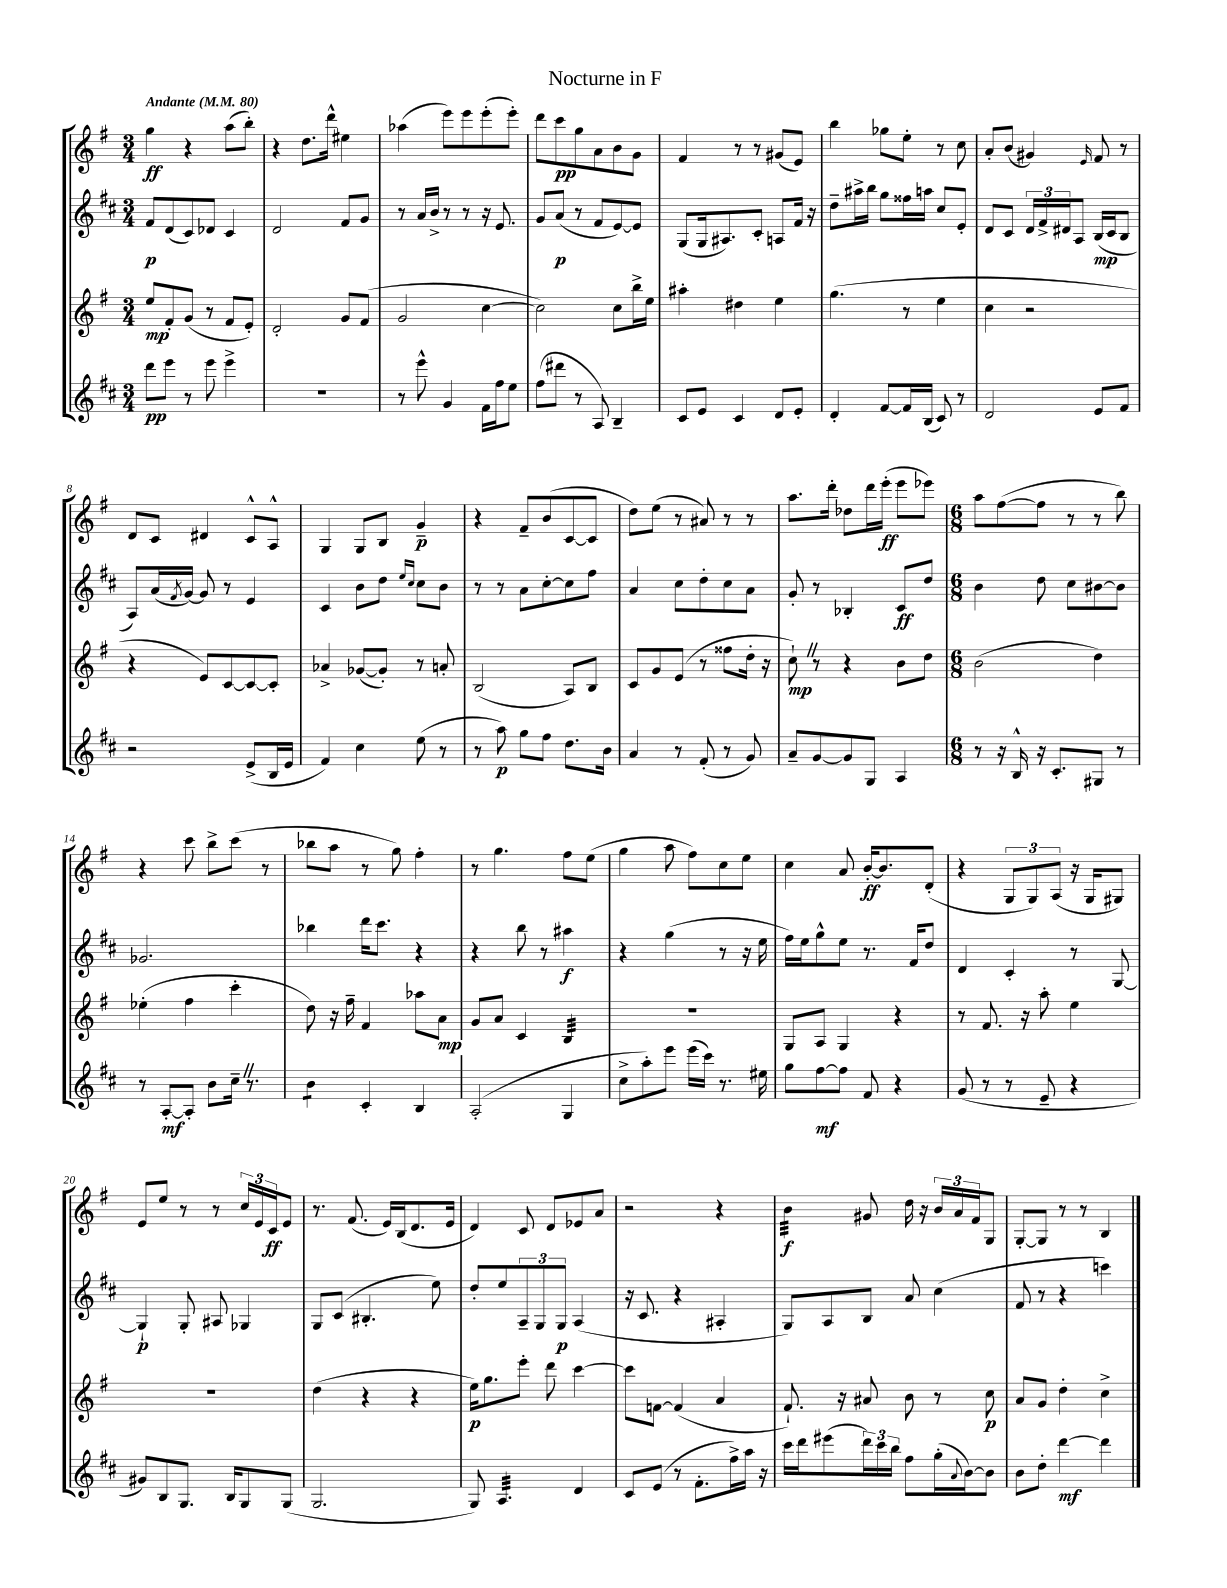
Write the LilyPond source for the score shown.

\header { title = "Nocturne in F" }
<<
\new StaffGroup <<
\new Staff = "s0" {
    \clef treble \key g \major \numericTimeSignature \time 3/4 \tempo "Andante" 4 = 80
    g''4\ff r4 a''8( b''8-.) |
    r4 d''8. d'''16-^ eis''4 |
    aes''4( e'''8) e'''8 e'''8-.( e'''8-.) |
    d'''8 c'''8\pp g''8 a'8 b'8 g'8 |
    fis'4 r8 r8 gis'8( e'8) |
    b''4 ges''8 e''8-. r8 c''8 |
    a'8-. b'8( gis'4) \grace { e'16 } fis'8 r8 |
    d'8 c'8 dis'4 c'8-^ a8-^ |
    g4 g8 b8 g'4--\p |
    r4 fis'8-- b'8( c'8~ c'8 |
    d''8) e''8( r8 ais'8) r8 r8 |
    a''8. d'''16-. des''8 d'''16 e'''16-.\ff( e'''8 ees'''8) |
    \numericTimeSignature \time 6/8 a''8 fis''8~( fis''8 r8 r8 b''8) |
    r4 c'''8 b''8-> c'''8( r8 |
    bes''8 a''8 r8 g''8) fis''4-. |
    r8 g''4. fis''8 e''8( |
    g''4 a''8 fis''8) c''8 e''8 |
    c''4 a'8 b'16~-.\ff b'8. d'8-.( |
    r4 \tuplet 3/2 { g8 g8) a8( } r16 g16 gis8) |
    e'8 e''8 r8 r8 \tuplet 3/2 { c''16 e'16 c'16\ff } e'8 |
    r8. fis'8.( e'16) b16( d'8. e'16 |
    d'4) c'8 d'8 ees'8 a'8 |
    r2 r4 |
    b'4:32\f gis'8 d''16 r16 \tuplet 3/2 { b'16 a'16 fis'16 } g8 |
    g8~-. g8 r8 r8 b4 \bar "|." |
}
\new Staff = "s1" {
    \clef treble \key d \major \numericTimeSignature \time 3/4
    fis'8\p d'8( cis'8) des'8 cis'4 |
    d'2 fis'8 g'8 |
    r8 a'16 b'16-> r8 r8 r16 e'8. |
    g'8 a'8\p( r8 fis'8 e'8~) e'8 |
    g8( g16 ais8.) cis'8-. a8 fis'16 r16 |
    d''8-- ais''16-> b''16 g''8 fisis''16 a''16 cis''8 e'8-. |
    d'8 cis'8 \tuplet 3/2 { d'16 fis'16-> dis'16 } a8 b16\mp( cis'16 b8 |
    a8) a'16( \acciaccatura { fis'8 } g'16~) g'8 r8 e'4 |
    cis'4 b'8 d''8 \grace { e''16 cis''16 } cis''8 b'8 |
    r8 r8 a'8 cis''8~-. cis''8 fis''8 |
    a'4 cis''8 d''8-. cis''8 a'8 |
    g'8-. r8 bes4-. cis'8\ff d''8 |
    \numericTimeSignature \time 6/8 b'4 d''8 cis''8 bis'8~ bis'8 |
    ges'2. |
    bes''4 d'''16 cis'''8. r4 |
    r4 b''8 r8 ais''4\f |
    r4 g''4( r8 r16 e''16 |
    fis''16) e''16 g''8-^ e''8 r8. fis'16 d''8 |
    d'4 cis'4-. r8 g8~ |
    g4-!\p g8-. ais8 ges4 |
    g8 cis'8( bis4.-. e''8) |
    d''8-. e''8 \tuplet 3/2 { a8-- g8 g8\p } a4( |
    r16 cis'8. r4 ais4-. |
    g8) a8 b8 a'8 cis''4( |
    fis'8 r8 r4 c'''4) \bar "|." |
}
\new Staff = "s2" {
    \clef treble \key g \major \numericTimeSignature \time 3/4
    e''8\mp fis'8-. g'8( r8 fis'8 e'8-.) |
    d'2-. g'8 fis'8( |
    g'2 c''4~ |
    c''2) c''8 b''16-> e''16 |
    ais''4-. dis''4 e''4 |
    g''4.( r8 e''4 |
    c''4 r2 |
    r4 e'8) c'8~ c'8~ c'8-. |
    aes'4-> ges'8~( ges'8-.) r8 a'8-. |
    b2( a8) b8 |
    c'8 g'8 e'8( r8 fisis''8 d''16-. r16 |
    c''8-!\mp) \once \override BreathingSign.text = \markup { \musicglyph "scripts.caesura.straight" } \breathe r8 r4 b'8 d''8 |
    \numericTimeSignature \time 6/8 b'2( d''4) |
    ees''4-.( fis''4 c'''4-. |
    d''8) r16 fis''16-- fis'4 aes''8 a'8\mp |
    g'8 a'8 c'4 b4:32 |
    R2. |
    g8 a8 g4 r4 |
    r8 fis'8. r16 a''8-. e''4 |
    R2. |
    d''4( r4 r4 |
    e''16\p) g''8. e'''8-. d'''8 c'''4~ |
    c'''8 f'8~ f'4( a'4 |
    fis'8.-!) r16 ais'8 b'8 r8 c''8\p |
    a'8 g'8 d''4-. c''4-> \bar "|." |
}
\new Staff = "s3" {
    \clef treble \key d \major \numericTimeSignature \time 3/4
    d'''8\pp e'''8 r8 e'''8 e'''4-> |
    R2. |
    r8 e'''8-^ g'4 fis'16 fis''16 e''8 |
    fis''8( dis'''8 r8 a8) b4-- |
    cis'8 e'8 cis'4 d'8 e'8-. |
    d'4-. fis'8~ fis'16 b16( cis'8) r8 |
    d'2 e'8 fis'8 |
    r2 e'8->( b16 e'16 |
    fis'4) cis''4 e''8( r8 |
    r8 a''8\p) g''8 fis''8 d''8. b'16 |
    a'4 r8 fis'8-.( r8 g'8) |
    a'8-- g'8~ g'8 g8 a4 |
    \numericTimeSignature \time 6/8 r8 r16 b16-^ r16 cis'8.-. gis8 r8 |
    r8 a8~-.\mf a8-. b'8 cis''16-- \once \override BreathingSign.text = \markup { \musicglyph "scripts.caesura.straight" } \breathe r8. |
    b'4:8 cis'4-. b4 |
    a2-.( g4 |
    cis''8-> a''8-.) e'''8 e'''16( cis'''16) r8. eis''16 |
    g''8 fis''8~\mf fis''8 fis'8 r4 |
    g'8( r8 r8 e'8-- r4 |
    gis'8) b8 g8. b16 g8 g8( |
    g2. |
    g8) a4.:32 d'4 |
    cis'8 e'8( r8 fis'8.-. fis''16->) a''16 r16 |
    cis'''16 d'''16 eis'''8( \tuplet 3/2 { d'''16) cis'''16 b''16 } fis''8 g''16-.( \appoggiatura { a'8 } b'16~) b'8 |
    b'8 d''8-. d'''4~\mf d'''4 \bar "|." |
}
>>
>>
